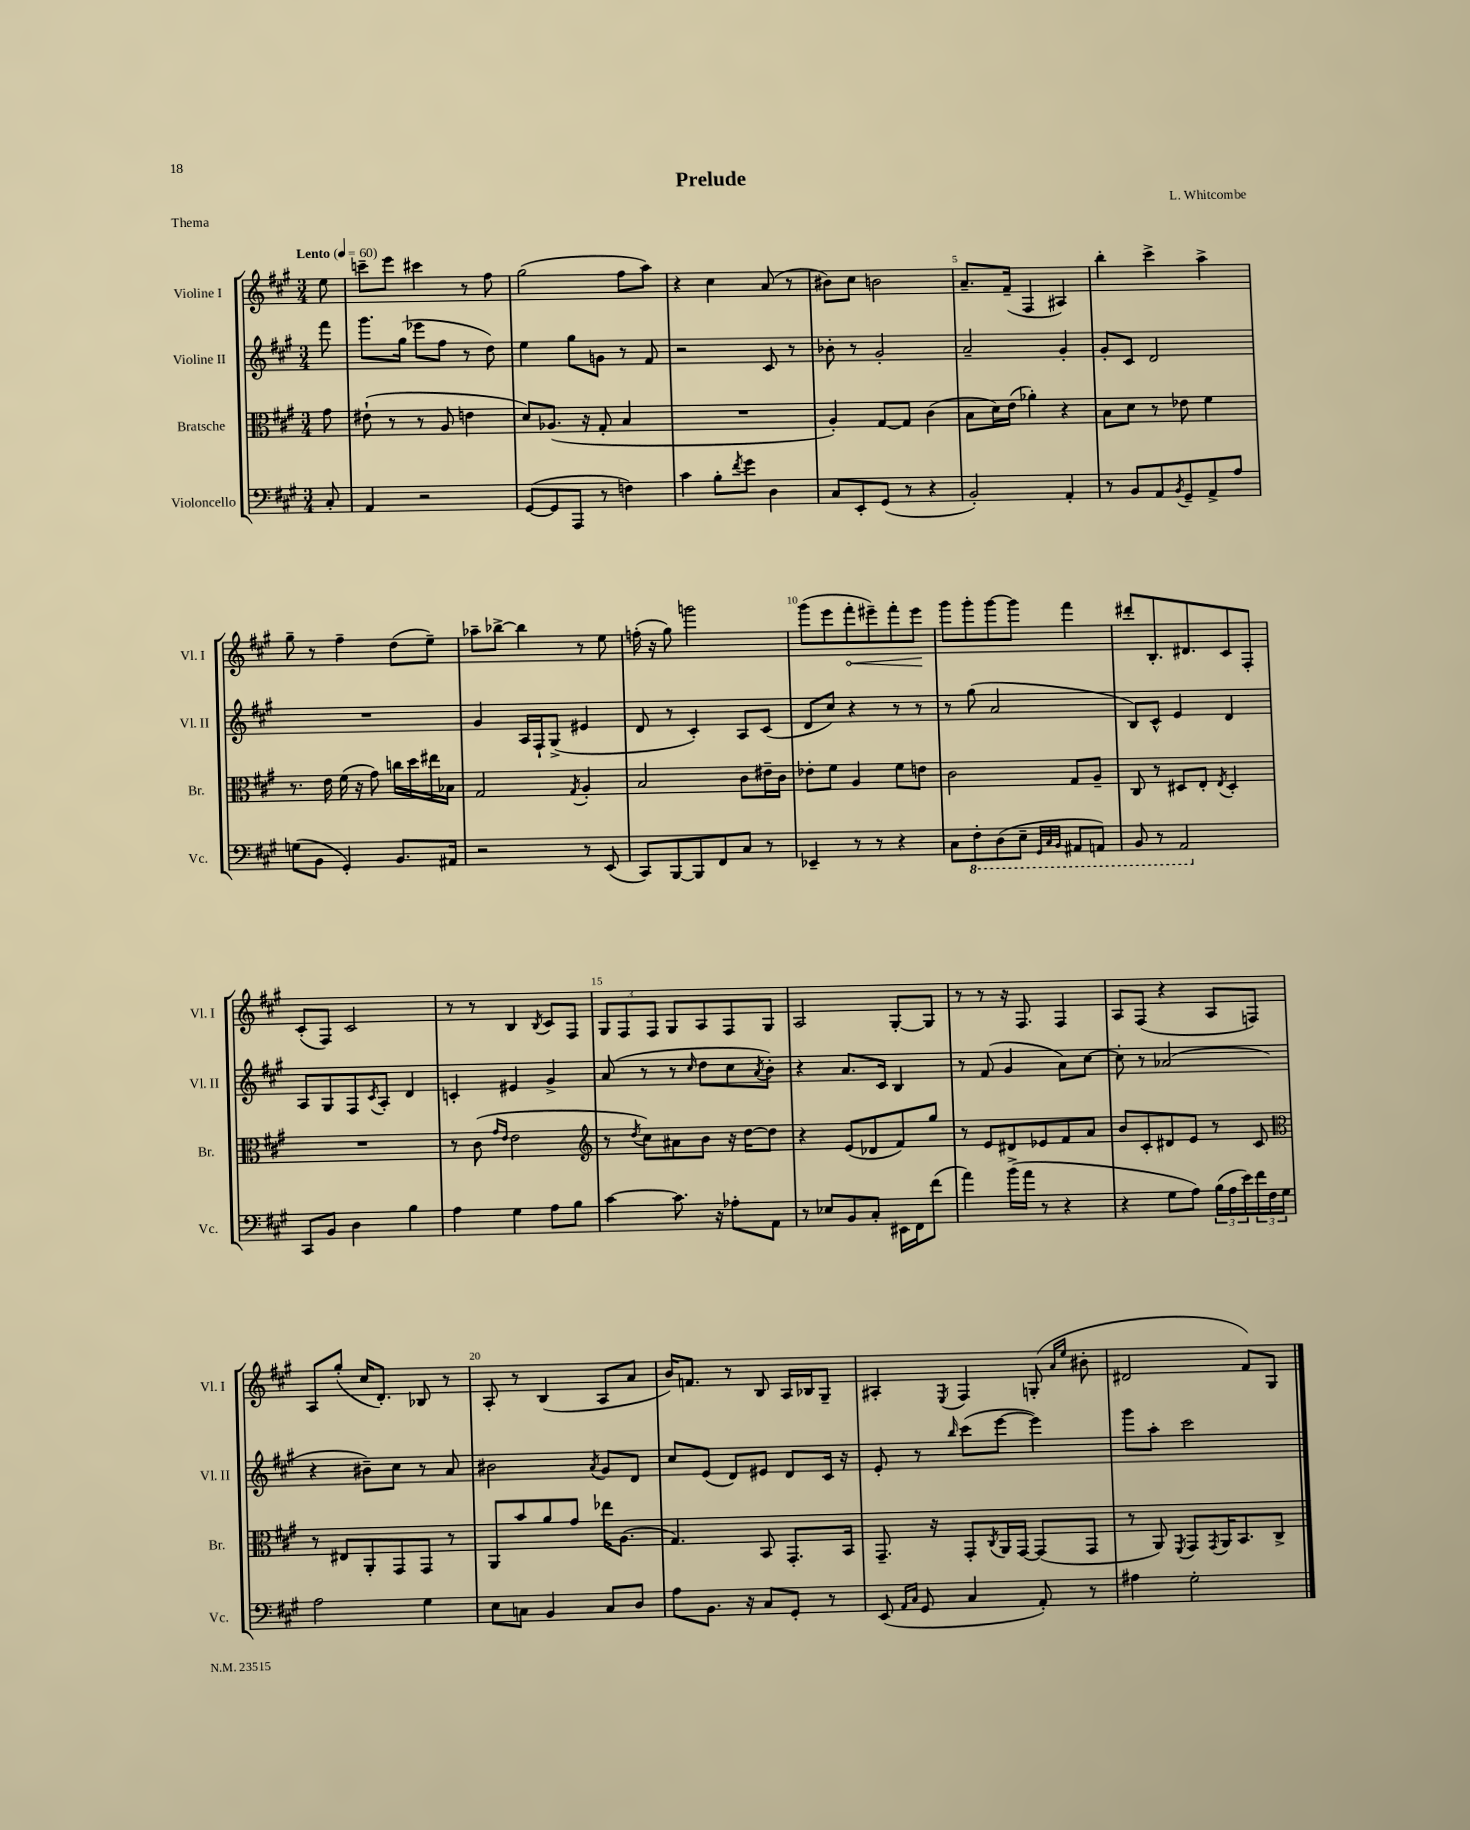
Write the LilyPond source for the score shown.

\header { title = "Prelude" composer = "L. Whitcombe" piece = "Thema" }
<<
\new StaffGroup <<
\new Staff = "s0" \with { instrumentName = "Violine I" shortInstrumentName = "Vl. I" } {
    \clef treble \key a \major \numericTimeSignature \time 3/4 \partial 8 \tempo "Lento" 4 = 60
    e''8 |
    c'''8-- e'''8 cis'''4 r8 fis''8 |
    gis''2( fis''8 a''8) |
    r4 cis''4 a'8( r8 |
    bis'8) cis''8 b'2 |
    a'8.-- fis'16--( fis4 ais4) |
    b''4-. cis'''4-> a''4-> |
    gis''8-- r8 fis''4-- d''8( e''8--) |
    aes''8-- bes''8~-> bes''4 r8 e''8 |
    f''16-.( r16 gis''8) g'''2 |
    gis'''8( e'''8 \once \override Hairpin.circled-tip = ##t fis'''8-.\< eis'''8--) fis'''8-. eis'''8\! |
    gis'''8 gis'''8-. gis'''8~ gis'''8 fis'''4 |
    dis'''8-. b8.-. dis'8. cis'8 fis8-. |
    cis'8-.( fis8) cis'2 |
    r8 r8 b4 \acciaccatura { b8 } cis'8 fis8 |
    \tuplet 3/2 { gis8 fis8 fis8 } gis8 a8 fis8 gis8 |
    a2 gis8~-. gis8 |
    r8 r8 r16 fis8. fis4 |
    a8 fis8( r4 a8 f8) |
    a8 gis''8-.( cis''16 d'8.-.) bes8 r8 |
    a8-. r8 b4( a8 a'8 |
    b'16) f'8. r8 b8 a16 bes16 gis8-- |
    ais4-. \acciaccatura { e8 } fis4 g8-.( \grace { a'16 e''16 } bis'8-. |
    dis'2 fis'8) gis8 \bar "|." |
}
\new Staff = "s1" \with { instrumentName = "Violine II" shortInstrumentName = "Vl. II" } {
    \clef treble \key a \major \numericTimeSignature \time 3/4 \partial 8
    fis'''8 |
    gis'''8. gis''16( ees'''8 fis''8 r8 d''8) |
    e''4 gis''8 g'8 r8 fis'8 |
    r2 cis'8 r8 |
    bes'8-. r8 gis'2-. |
    a'2-- gis'4-. |
    gis'8-. cis'8 d'2 |
    R2. |
    gis'4 a16 fis16-! gis8->( eis'4 |
    d'8 r8 cis'4-.) a8 cis'8( |
    d'8 cis''8) r4 r8 r8 |
    r8 gis''8( a'2 |
    b8) cis'8-^ e'4 d'4 |
    a8 gis8 fis8 \acciaccatura { cis'8 } a8-. d'4 |
    c'4-. eis'4 gis'4-> |
    a'8( r8 r8 \grace { cis''16 } d''8 cis''8 \acciaccatura { a'8 } b'8-.) |
    r4 a'8. cis'16 b4 |
    r8 fis'8( gis'4 a'8) cis''8~ |
    cis''8-. r8 aes'2( |
    r4 bis'8--) cis''8 r8 a'8 |
    bis'2 \acciaccatura { a'8 } gis'8 d'8 |
    cis''8 e'8( d'8) eis'8 d'8 cis'16 r16 |
    e'8-. r8 \grace { b''16 } cis'''8( e'''8~ e'''4) |
    gis'''8 a''8-. cis'''2 \bar "|." |
}
\new Staff = "s2" \with { instrumentName = "Bratsche" shortInstrumentName = "Br." } {
    \clef alto \key a \major \numericTimeSignature \time 3/4 \partial 8
    gis'8 |
    eis'8-!( r8 r8 a8 e'4 |
    d'8) aes8.( r16 gis8-. b4 |
    R2. |
    a4-.) gis8~ gis8 cis'4( |
    b8 d'16) e'16( aes'4-.) r4 |
    b8 d'8 r8 ees'8 fis'4 |
    r8. e'16 fis'16( r16 gis'8) c''16 d''16 eis''16 bes16 |
    gis2 \acciaccatura { gis8 } a4-. |
    b2 cis'8 eis'16-- cis'16 |
    ees'8-. fis'8 a4 fis'8 e'8 |
    cis'2 gis8 a8-- |
    cis8 r8 dis8 e8-. \acciaccatura { e8 } dis4-. |
    R2. |
    r8 cis'8( \grace { gis'16 e'16 } e'2 |
    \clef treble r8 \acciaccatura { d''8 } cis''8) ais'8 b'8 r16 d''16~ d''8 |
    r4 e'8( des'8 fis'8) gis''8 |
    r8 e'8 dis'8 ees'8 fis'8 a'8 |
    b'8 cis'8-. dis'8 e'8 r8 cis'8 |
    \clef alto r8 eis8 a,8-. gis,8 gis,8 r8 |
    a,8 b'8 a'8 gis'8 ees''16 a8.( |
    gis4.) b,8 gis,8.-. b,16 |
    gis,8.-- r16 gis,8-. \acciaccatura { cis8 } a,16 gis,16~ gis,8( gis,8 |
    r8 a,8) \acciaccatura { fis,8 } gis,8 \acciaccatura { gis,8 } a,16 b,8. cis8-> \bar "|." |
}
\new Staff = "s3" \with { instrumentName = "Violoncello" shortInstrumentName = "Vc." } {
    \clef bass \key a \major \numericTimeSignature \time 3/4 \partial 8
    cis8-. |
    a,4 r2 |
    gis,8~( gis,8 a,,8 r8 f4) |
    cis'4 b8-. \acciaccatura { fis'8 } gis'8 d4 |
    cis8 e,8-. gis,8( r8 r4 |
    b,2-.) a,4-. |
    r8 b,8 a,8 \acciaccatura { b,8 } gis,8-- a,8-> a8 |
    g8( b,8 gis,4-.) b,8. ais,16 |
    r2 r8 e,8( |
    cis,8) b,,8~ b,,8 fis,8 cis8 r8 |
    ees,4-- r8 r8 r4 |
    cis8 \ottava #-1 fis,8-. d,8( e,8-- \grace { gis,,32 cis,32 b,,32 } ais,,8 a,,8) |
    b,,8 r8 a,,2 \ottava #0 |
    cis,8 b,8 d4 b4 |
    a4 gis4 a8 b8 |
    cis'4~ cis'8. r16 aes8-. a,8 |
    r8 ees8 b,8 cis8-. eis,16 fis,16 fis'8( |
    a'4) b'16->( a'16 r8 r4 |
    r4 gis8 a8) \tuplet 3/2 { b16( a16 e'16) } \tuplet 3/2 { fis'16 fis16 gis16 } |
    a2 gis4 |
    e8 c8 b,4 c8 d8 |
    a8 b,8. r16 cis8 gis,8-. r8 |
    e,8( \grace { a,16 cis16 } gis,8 cis4 a,8-.) r8 |
    ais4 gis2-. \bar "|." |
}
>>
>>
\layout { \context { \Score \override BarNumber.break-visibility = ##(#f #t #t) barNumberVisibility = #(every-nth-bar-number-visible 5) } }
